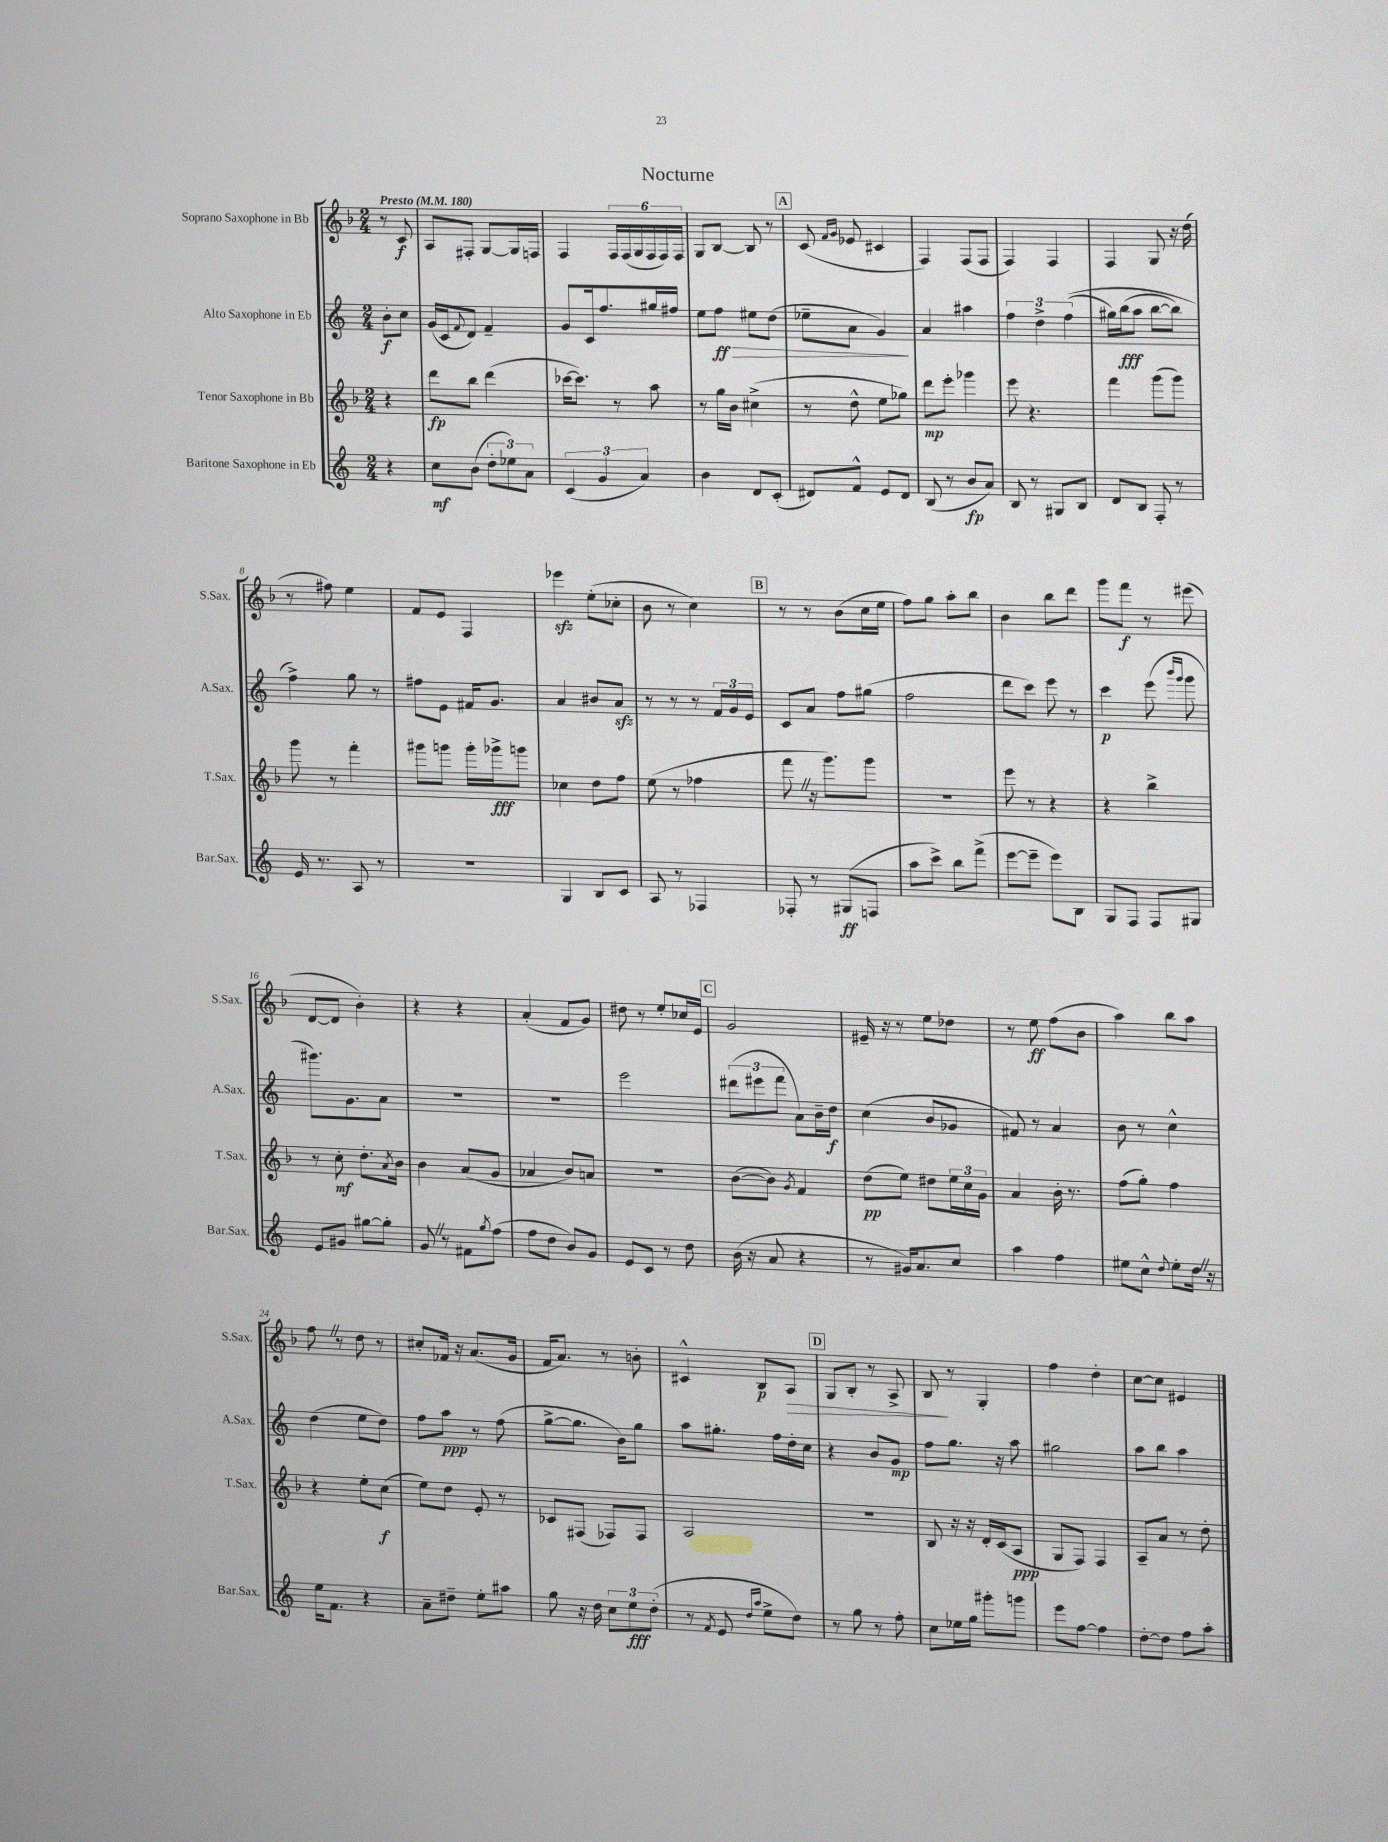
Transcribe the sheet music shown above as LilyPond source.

\header { title = "Nocturne" }
<<
\new StaffGroup <<
\new Staff = "s0" \with { instrumentName = "Soprano Saxophone in Bb" shortInstrumentName = "S.Sax." } {
    \clef treble \key f \major \numericTimeSignature \time 2/4 \partial 4 \tempo "Presto" 4 = 180
    r8 c'8\f |
    a8 fis8-. g8~ g16 f16 |
    f4 \tuplet 6/4 { f16 f16( g16 f16 f16) f16 } |
    g8 bes8~ bes8 r8 |
    \mark \markup { \box "A" } c'8( \grace { f'16 g'16 } ees'8 cis'4 |
    f4) f8( f8 |
    f4) f4 |
    f4 g8 r16 d''16( |
    r8 fis''8) e''4 |
    f'8 e'8 f4 |
    ees'''4\sfz e''8-.( ces''8-. |
    bes'8 r8 c''4) |
    \mark \markup { \box "B" } r8 r8 bes'8( c''16 e''16 |
    f''8) g''8 a''8-. bes''8 |
    bes'4 bes''8 d'''8 |
    g'''8 f'''8\f r8 eis'''8( |
    d'8~ d'8 bes'4-.) |
    r4 r4 |
    a'4-.( f'8 g'8) |
    dis''8 r8 e''8-. ces''16 e'16 |
    \mark \markup { \box "C" } g'2 |
    eis'16-- r16 r8 e''8 des''8 |
    r8 e''8\ff f''8( bes'8 |
    a''4) bes''8 a''8 |
    f''8 \once \override BreathingSign.text = \markup { \musicglyph "scripts.caesura.straight" } \breathe r8 d''8 r8 |
    cis''8-. fes'16 r16 a'8.( g'16 |
    f'16 a'8.) r8 b'8-. |
    cis'4-^ bes8\p a8\> |
    \mark \markup { \box "D" } g8 bes8-. r8 a8-> |
    bes8\! r8 g4-. |
    f''4 d''4-. |
    c''8~ c''8 eis'4 \bar "|." |
}
\new Staff = "s1" \with { instrumentName = "Alto Saxophone in Eb" shortInstrumentName = "A.Sax." } {
    \clef treble \key c \major \numericTimeSignature \time 2/4 \partial 4
    b'8-.\f c''8 |
    g'16( c'16 \appoggiatura { f'8 } d'8) f'4-- |
    g'8 c'16 f''8. gis''16 fis''16 |
    e''8 f''8\ff\> eis''8 d''8( |
    \mark \markup { \box "A" } ees''8-- a'8 g'4\!) |
    a'4 ais''4 |
    \tuplet 3/2 { f''4 d''4-> f''4(\( } |
    gis''16) b''16\fff( a''8 b''8~ b''8) |
    f''4->\) g''8 r8 |
    fis''8 e'8 fis'16 g'8. |
    a'4 bis'8 a'8\sfz |
    r8 r8 r8 \tuplet 3/2 { f'16 g'16 e'16 } |
    \mark \markup { \box "B" } c'8 a'8 f''8 gis''8( |
    f''2 |
    d'''8 c'''8) e'''8 r8 |
    c'''4\p e'''8( \grace { b'''16 g'''16 } g'''8 |
    gis'''8.) g'8. a'8 |
    R2 |
    R2 |
    e'''2 |
    \mark \markup { \box "C" } \tuplet 3/2 { dis'''8( eis'''8 f'''8 } a'8) b'16-- d''16\f |
    c''4( b'8 ges'8 |
    fis'8) r8 a'4 |
    b'8 r8 c''4-^ |
    d''4( e''8 d''8) |
    f''8 a''8\ppp r8 f''8( |
    g''8~-> g''8. b'16) g''8 |
    a''8 gis''8.-. f''16 d''16-. c''16 |
    \mark \markup { \box "D" } r4 b'8 g'8\mp |
    f''8 g''8. r16 a''8 |
    gis''2 |
    a''8 b''8 a''4 \bar "|." |
}
\new Staff = "s2" \with { instrumentName = "Tenor Saxophone in Bb" shortInstrumentName = "T.Sax." } {
    \clef treble \key f \major \numericTimeSignature \time 2/4 \partial 4
    r4 |
    d'''8\fp bes''8 d'''4( |
    ces'''16~ ces'''8.) r8 a''8 |
    r8 g''16 bes'16 cis''4->( |
    \mark \markup { \box "A" } r8 d''8-^ e''8 ges''8) |
    d'''8\mp e'''8-. ges'''4 |
    e'''8 r4. |
    f'''4 g'''8( g'''8) |
    g'''8 r8 f'''4-. |
    gis'''8 g'''8 g'''16-. ges'''16->\fff g'''8 |
    ces''4 d''8 f''8 |
    e''8( r8 fes''4 |
    \mark \markup { \box "B" } f'''8 \once \override BreathingSign.text = \markup { \musicglyph "scripts.caesura.straight" } \breathe r16 g'''8.) g'''8 |
    R2 |
    e'''8 r8 r4 |
    r4 bes''4-> |
    r8 c''8-.\mf d''8.-. \acciaccatura { a'8 } bes'16 |
    bes'4 a'8( g'8 |
    aes'4 bes'8) a'8 |
    R2 |
    \mark \markup { \box "C" } bes'8~( bes'8) \acciaccatura { g'8 } f'4 |
    d''8\pp( e''8) dis''8 \tuplet 3/2 { e''16 c''16 g'16 } |
    a'4 bes'16-. r8. |
    f''8( g''8-.) f''4 |
    r4 e''8-. c''8\f( |
    e''8) d''8 e'8-. r8 |
    ces'8 fis8( fes8) fes8 |
    a2 |
    \mark \markup { \box "D" } R2 |
    bes8 r16 r16 d'16-. c'16( a8\ppp |
    g8 f8) f4 |
    a8-- a'8 r8 d''8-. \bar "|." |
}
\new Staff = "s3" \with { instrumentName = "Baritone Saxophone in Eb" shortInstrumentName = "Bar.Sax." } {
    \clef treble \key c \major \numericTimeSignature \time 2/4 \partial 4
    r4 |
    c''8\mf b'8( \tuplet 3/2 { d''8-. ees''8) a'8 } |
    \tuplet 3/2 { c'4( g'4 a'4) } |
    b'4 d'8 c'8-.( |
    \mark \markup { \box "A" } dis'8) f'8-^ e'8 dis'8 |
    b8( r8 b'8\fp a'8) |
    b8 r8 gis8 b8 |
    d'8 b8 f8-. r8 |
    e'16 r8. a8 r8 |
    r2 |
    g4 b8 c'8 |
    a8 r8 fes4 |
    \mark \markup { \box "B" } fes8-. r8 gis8\ff( f8 |
    a''8 c'''8->) b''8 f'''8->( |
    e'''8~ e'''8-- e'''8) b8 |
    g8 f8 f8 gis8 |
    e'8 gis'8 gis''8~ gis''8-. |
    g'8 \once \override BreathingSign.text = \markup { \musicglyph "scripts.caesura.straight" } \breathe r8 fis'8 \acciaccatura { g''8 } f''8( |
    f''8 d''8 b'8) g'8 |
    e'8 c'8 r8 d''8 |
    \mark \markup { \box "C" } b'16( r16 a'8 r4 |
    r8 gis'16) a'8. c''8 |
    a''4 f''4 |
    eis''8 c''8-^ \appoggiatura { d''8 } eis''8-. d''16 \once \override BreathingSign.text = \markup { \musicglyph "scripts.caesura.straight" } \breathe r16 |
    e''16 f'8. r4 |
    a'8-- dis''8-- e''8-. ais''8 |
    g''8 r16 d''16 \tuplet 3/2 { c''8 e''8\fff d''8-.( } |
    r8 \acciaccatura { f'8 } e'8 \grace { d''16 a''16 } e''8-> d''8) |
    \mark \markup { \box "D" } r8 g''8 r8 f''8-. |
    c''8 ees''16 g''16 gis'''8-. g'''8 |
    e'''8 f''8~ f''4 |
    d''8~-. d''8 f''8 a''8-. \bar "|." |
}
>>
>>
